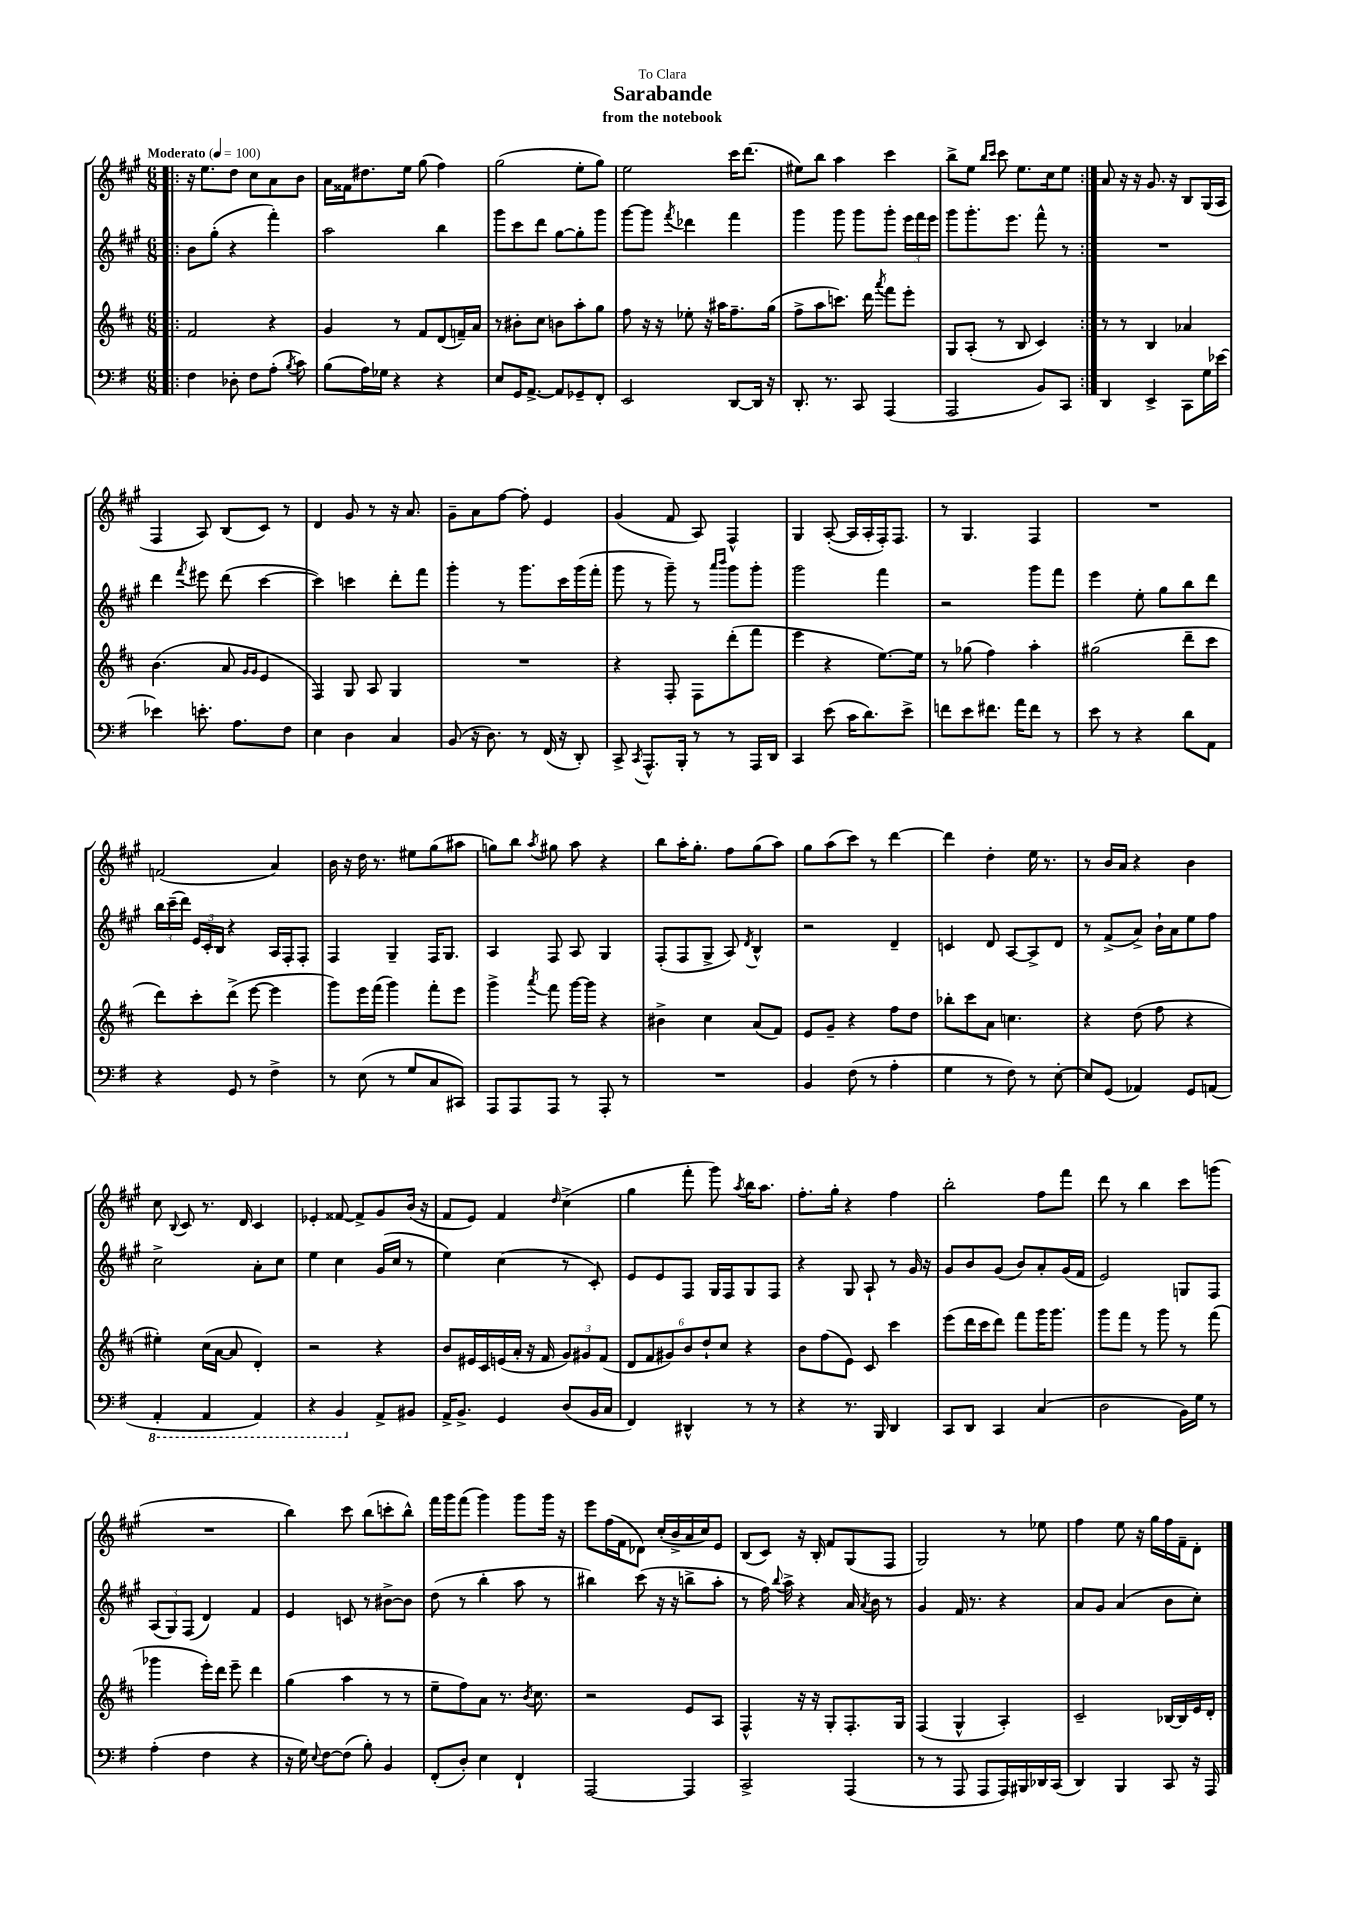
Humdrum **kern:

**kern	**kern	**kern	**kern
*staff4	*staff3	*staff2	*staff1
*clefF4	*clefG2	*clefG2	*clefG2
*k[f#]	*k[f#c#]	*k[f#c#g#]	*k[f#c#g#]
*M6/8	*M6/8	*M6/8	*M6/8
*MM100	*MM100	*MM100	*MM100
=!|:	=!|:	=!|:	=!|:
4F#	2f#	8b	16r
.	.	.	8.ee
.	.	(8gg#'	.
8D-'	.	4r	8dd
8F#	.	.	8cc#
(8A'	4r	4fff#')	8a
8qB	.	.	.
8c)	.	.	8b
=	=	=	=
(8B	4g	2aa	16a
.	.	.	16f##
16A)	.	.	8.dd#
16G-	.	.	.
4r	8r	.	.
.	.	.	16ee
.	8f#	.	(8gg#
4r	(8d	4bb	4ff#)
.	16f~)	.	.
.	16a	.	.
=	=	=	=
8E	8r	8ggg#	(2gg#
16GG	8b#'	8ccc#	.
[8.AA^	.	.	.
.	8cc#	8ddd	.
8AA]	8b	[8gg#	.
8GG-~	8aa'	8gg#']	8ee'
8FF#'	8gg	8ggg#	8gg#)
=	=	=	=
2EE	8ff#	[8ggg#	2ee
.	16r	8ggg#]	.
.	16r	.	.
.	.	8qfff#	.
.	8ee-'	4ddd-	.
.	16r	.	.
.	16aa#	.	.
[8DD	8.ff#~	4fff#	16ccc#
.	.	.	(8.ddd
16DD]	.	.	.
16r	(16gg	.	.
=	=	=	=
8.DD'	8ff#^	4ggg#	8ee#)
.	8aa	.	8bb
8.r	.	.	.
.	8.ccc)	8ggg#	4aa
8CC	.	8ggg#	.
.	16ddd	.	.
.	8qaaa	.	.
(4AAA	8fff#	8ggg#'	4ccc#
.	8eee'	24eee	.
.	.	24fff#	.
.	.	24eee	.
=	=	=	=
2AAA	8G	8ggg#	8bb^
.	(8A'	8.ggg#'	8ee
.	.	.	16qqbb
.	.	.	16qqccc#
.	8r	.	8ccc#
.	.	8.eee	.
.	8B	.	8.ee
8BB)	4c#)	8fff#^^	.
.	.	.	16cc#
8CC	.	8r	8ee
=:|!	=:|!	=:|!	=:|!
4DD	8r	2.r	8a
.	8r	.	16r
.	.	.	16r
4EE^	4B	.	8.g#
.	.	.	16r
8CC	4a-	.	8B
16G	.	.	(16G#
[16e-	.	.	16A
=	=	=	=
4e-]	(4.b	4ddd	4F#
.	.	8qfff#	.
8.e'	.	8eee#	8A)
.	8a	(8ddd	(8B
8.A	.	.	.
.	16qqg	.	.
.	16qqg	.	.
.	4e	[4ccc#	8c#)
8F#	.	.	8r
=	=	=	=
4E	4F#)	4ccc#])	4d
4D	8G	4ccc	8g#
.	8A	.	8r
4C	4G	8ddd'	16r
.	.	.	8.a
.	.	8fff#	.
=	=	=	=
(8BB	2.r	4ggg#'	8g#~
16r	.	.	8a
8.D)	.	.	.
.	.	8r	[8ff#
8r	.	8.ggg#	8ff#']
(16FF#	.	.	4e
16r	.	16ccc#	.
8DD')	.	(16ggg#	.
.	.	16fff#'	.
=	=	=	=
8CC^	4r	8ggg#	(4g#
8qCC	.	.	.
8.AAA^^	.	8r	.
.	8F#'	8ggg#~)	8f#
16BBB'	.	.	.
8r	8F#	8r	8A)
.	.	16qqaaa	.
.	.	16qqbbb	.
8r	(8ddd'	8ggg#	4F#^^
16AAA	8fff#	8ggg#'	.
16DD	.	.	.
=	=	=	=
4CC	4eee	2ggg#	4G#
(8e	4r	.	([8A'
16c	.	.	16A]
8.d)	.	.	16A'
.	[8.ee)	4fff#	16F#')
.	.	.	8.F#
8e^	.	.	.
.	16ee]	.	.
=	=	=	=
8f	8r	2r	8r
8e	(8gg-	.	4.G#
8.f#	4ff#)	.	.
16a	.	.	.
8f#	4aa'	8ggg#	4F#
8r	.	8fff#	.
=	=	=	=
8e	(2gg#	4eee	2.r
8r	.	.	.
4r	.	8ee'	.
.	.	8gg#	.
8d	8ddd~	8bb	.
8AA	8ccc#	8ddd	.
=	=	=	=
4r	8ddd)	24bb	(2f
.	.	(24ccc#~	.
.	.	24ddd)	.
.	8ccc#'	24e	.
.	.	24c#'	.
.	.	24B	.
8GG	(8ddd^	4r	.
8r	[8eee	.	.
4F#^	4eee]	16A	4a)
.	.	16F#'	.
.	.	8F#'	.
=	=	=	=
8r	8ggg)	4F#	16b
.	.	.	16r
(8E	16eee	.	16dd
.	(16fff#	.	8.r
8r	4ggg)	4G#~	.
8G	.	.	8ee#
8C	8fff#'	16F#	(8gg#
.	.	8.G#	.
8CC#)	8eee	.	8aa#
=	=	=	=
8AAA	4ggg^	4A	8gg)
8AAA	.	.	8bb
.	8qaaa	.	8qaa
8AAA	8fff#	8F#	8gg#
8r	[16ggg	8A	8aa
.	16ggg]	.	.
8AAA'	4r	4G#	4r
8r	.	.	.
=	=	=	=
2.r	4b#^	(8F#'	8bb
.	.	8F#	16aa'
.	.	.	8.gg#'
.	4cc#	8G#^	.
.	.	8A)	8ff#
.	.	8qd	.
.	(8a	4B^^	(8gg#
.	8f#)	.	8aa)
=	=	=	=
4BB	8e	2r	8gg#
.	8g~	.	(8aa
(8F#	4r	.	8ccc#)
8r	.	.	8r
4A'	8ff#	4d~	[4ddd
.	8dd	.	.
=	=	=	=
4G	8bb-'	4c	4ddd]
.	8ccc#	.	.
8r	8a	8d	4dd'
8F#)	4.cc	[8A	.
8r	.	8A^]	16ee
.	.	.	8.r
[8E'	.	8d	.
=	=	=	=
8E]	4r	8r	8r
(8GG	.	(8f#^	16b
.	.	.	16a
4AA-)	(8dd	8a^)	4r
.	8ff#	16b`	.
.	.	16a	.
8GG	4r	8ee	4b
(8AA	.	8ff#	.
=	=	=	=
4AAA'	4ee#')	2cc#^	8cc#
.	.	.	8qqB
.	.	.	8c#
4AAA	(16cc#	.	8.r
.	[16a	.	.
.	8a]	.	.
.	.	.	16d
4AAA)	4d')	8a'	4c#
.	.	8cc#	.
=	=	=	=
4r	2r	4ee	4e-'
4BBB	.	4cc#	[8f##
.	.	.	8f##^]
8AA^	4r	(16g#	8g#
.	.	16cc#	.
8BB#	.	8r	(16b
.	.	.	16r
=	=	=	=
16AA^	8b	4ee)	8f#
8.BB^	.	.	.
.	16e#	.	8e)
.	16c#	.	.
4GG	(16e	(4cc#	4f#
.	16a'	.	.
.	16r	.	.
.	16f#	.	.
.	.	.	16qqdd
(8D	12g)	8r	(4cc#^
.	12g#	.	.
16BB	.	8c#')	.
.	(12f#	.	.
16C	.	.	.
=	=	=	=
4FF#)	12d	8e	4gg#
.	12f#	.	.
.	.	8e	.
.	12g#)	.	.
4DD#^^	12b	8F#	8fff#'
.	12dd`	.	.
.	.	16G#	8ggg#)
.	12cc#	.	.
.	.	16F#	.
.	.	.	8qaa
8r	4r	8G#	16bb
.	.	.	8.aa
8r	.	8F#	.
=	=	=	=
4r	8b	4r	8.ff#'
.	(8ff#	.	.
.	.	.	16gg#'
8.r	8e)	8G#	4r
.	8c#	8A`	.
16BBB	.	.	.
4DD	4ccc#	8r	4ff#
.	.	16g#	.
.	.	16r	.
=	=	=	=
8CC	(8eee	8g#	2bb'
8DD	16ddd	8b	.
.	16ccc#	.	.
4CC	8ddd)	(8g#	.
.	8fff#	8b)	.
(4C	16ggg	8a'	8ff#
.	8.ggg	.	.
.	.	(16g#	8fff#
.	.	16f#	.
=	=	=	=
2D	8ggg	2e)	8ddd
.	8fff#	.	8r
.	8r	.	4bb
.	8ggg	.	.
16BB)	8r	8G	8ccc#
16G	.	.	.
8r	(8fff#	8F#	(8ggg
=	=	=	=
(4A'	4ggg-	(12A	2.r
.	.	12G#)	.
.	.	(12F#	.
4F#	16eee')	4d)	.
.	16ddd	.	.
.	8eee~	.	.
4r	4ddd	4f#	.
=	=	=	=
16r	(4gg	4e	4bb)
16G)	.	.	.
8qqE	.	.	.
[8F#	.	.	.
(8F#]	4aa	8c	8ccc#
8B')	.	8r	(8bb
4BB	8r	[8b#^	8ccc'
.	8r	8b#]	8bb^^)
=	=	=	=
(8FF#'	8ee~	(8dd	16fff#
.	.	.	16ggg#
8D')	8ff#)	8r	(8fff#
4E	8a	4bb'	4ggg#)
.	8.r	.	.
4FF#`	.	8aa	8ggg#
.	8qb	.	.
.	8.cc#	.	.
.	.	8r	16ggg#
.	.	.	16r
=	=	=	=
[2AAA	2r	4bb#)	8eee
.	.	.	(16ff#
.	.	.	16f#
.	.	(8ccc#	8d-)
.	.	16r	(16cc#'
.	.	16r	16b^
4AAA]	8e	8bb^	16a
.	.	.	16cc#)
.	8A	8aa'	8e
=	=	=	=
2CC^	4F#^^	8r	(8B
.	.	16ff#)	8c#)
.	.	8qqbb	.
.	.	16aa^	.
.	16r	4r	16r
.	16r	.	16B'
.	8G'	.	8f#
(4AAA	8.F#'	16a	(8G#
.	.	8qa	.
.	.	16b	.
.	.	8r	8F#
.	16G	.	.
=	=	=	=
8r	(4F#	4g#	2G#)
8r	.	.	.
8AAA	4G^^	16f#	.
.	.	8.r	.
8AAA	.	.	.
16AAA)	4A')	4r	8r
16BBB#	.	.	.
16DD-	.	.	8ee-
(16CC	.	.	.
=	=	=	=
4DD)	2c#~	8a	4ff#
.	.	8g#	.
4BBB	.	(4a	8ee
.	.	.	16r
.	.	.	16gg#
8CC	[16B-	8b	16ff#
.	16B-]	.	16f#~
16r	16e	8cc#')	8d'
16AAA	16d'	.	.
==	==	==	==
*-	*-	*-	*-
